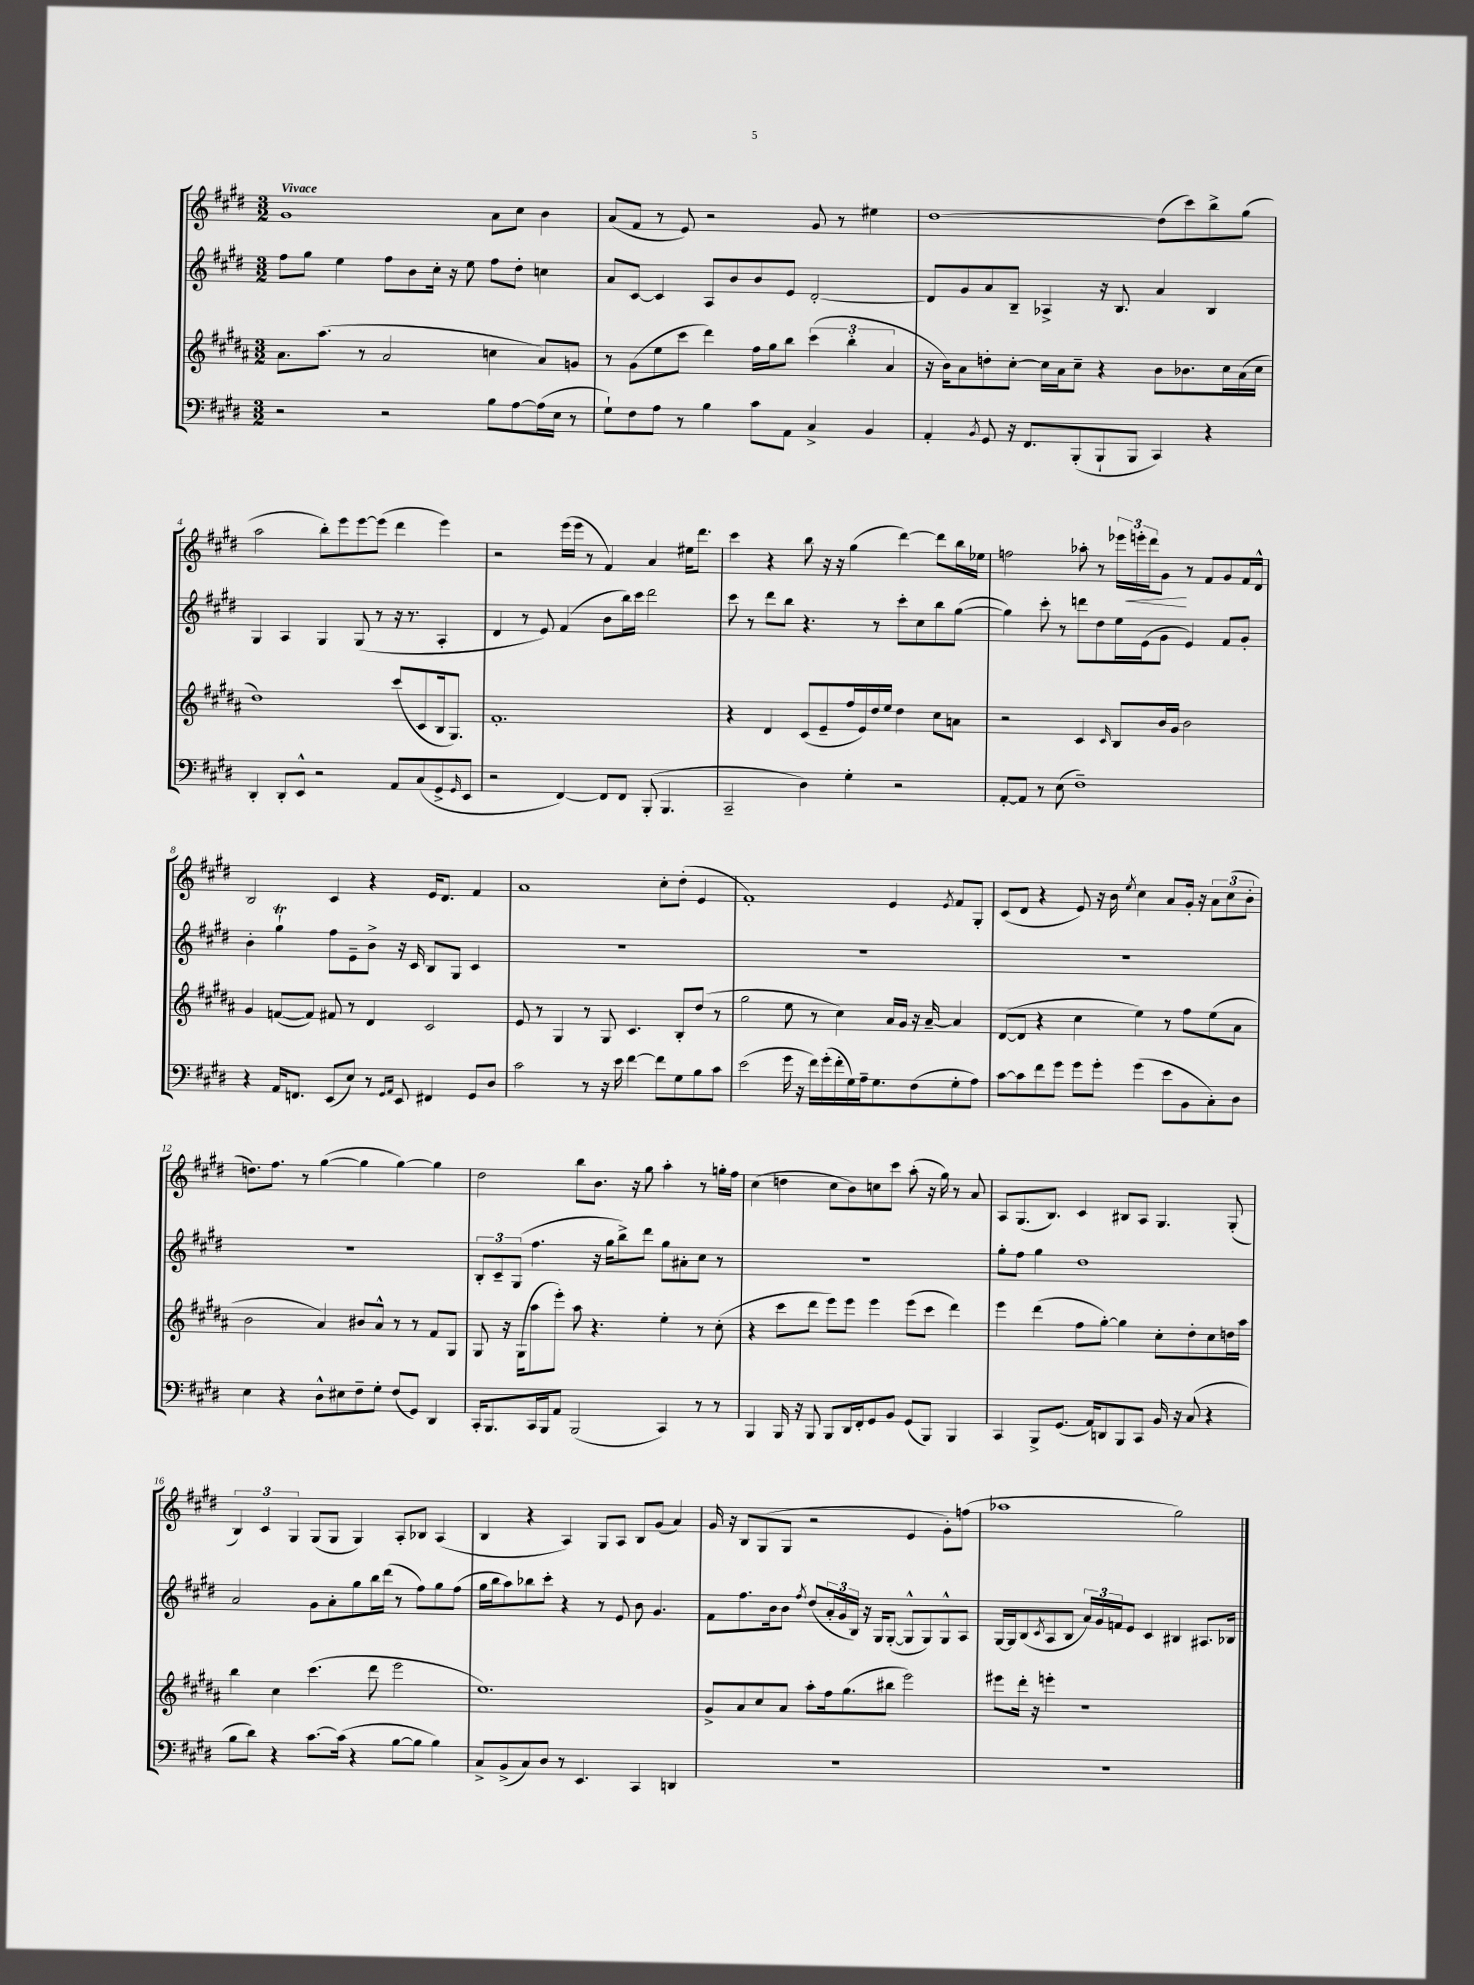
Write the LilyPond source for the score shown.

<<
\new StaffGroup <<
\new Staff = "s0" {
    \clef treble \key e \major \numericTimeSignature \time 3/2 \tempo "Vivace"
    gis'1 a'8 cis''8 b'4 |
    a'8( fis'8 r8 e'8) r2 gis'8 r8 eis''4 |
    dis''1~ dis''8( cis'''8) b''8-> gis''8( |
    a''2 b''8-.) e'''8 e'''8~ e'''8( dis'''4 e'''4) |
    r2 e'''16( e'''16 r8 fis'4) a'4 eis''16 dis'''8. |
    cis'''4 r4 b''8 r16 r16 gis''4( dis'''4~) dis'''8 b''16 ees''16 |
    f''2 aes''8-. r8 \tuplet 3/2 { ees'''16 e'''16-.\< dis'''16 } gis'8\! r8 fis'8 gis'8 fis'16 dis'16-^ |
    b2 cis'4 r4 e'16 dis'8. fis'4 |
    a'1 cis''8-. dis''8-.( e'4 |
    fis'1-.) e'4 \acciaccatura { e'8 } fis'8 gis8-. |
    cis'8( dis'8 r4 e'8) r16 b'16 \acciaccatura { e''8 } cis''4 a'8 gis'16-. r16 \tuplet 3/2 { a'8 cis''8( b'8-. } |
    d''8.) fis''8. r8 gis''4~( gis''4 gis''4~) gis''4 |
    dis''2 b''8 b'8. r16 gis''8 a''4-. r8 g''16-. fis''16 |
    cis''4( d''4 cis''8 b'8) c''8 cis'''8 a''8-.( r16 gis''16) r8 a'8 |
    a8 gis8.( b8.) cis'4 bis8 a8 gis4. gis8-.( |
    \tuplet 3/2 { b4) cis'4 gis4 } gis8( gis8 gis4) a8-. bes8 a4( |
    b4 r4 a4) gis8 a8 b8 gis'8( a'4) |
    gis'16 r16 b8 gis8( gis8 r2 e'4 gis'8-.) f''8( |
    aes''1 gis''2) \bar "|." |
}
\new Staff = "s1" {
    \clef treble \key e \major \numericTimeSignature \time 3/2
    fis''8 gis''8 e''4 fis''8 b'8 cis''16-. r16 e''8 fis''8 dis''8-. c''4 |
    a'8 cis'8~ cis'4 a8 b'8 b'8 e'8 dis'2~-. |
    dis'8 gis'8 a'8 b8-- aes4-> r16 b8. a'4 b4 |
    gis4 a4 gis4 gis8( r8 r16 r8. a4-. |
    dis'4 r8 e'8) fis'4( b'8 b''16) cis'''16 dis'''2 |
    cis'''8 r8 dis'''8 b''8 r4. r8 cis'''8-. cis''8 b''8 gis''8~( |
    gis''4) cis'''8-. r8 d'''8 dis''8 e''16 e'16( gis'8 e'4) fis'8 gis'8-. |
    b'4-. gis''4-!\trill fis''8 e'8-- b'8-> r16 cis'16 b8 gis8 cis'4 |
    R1. |
    R1. |
    R1. |
    R1. |
    \tuplet 3/2 { b8-. cis'8-- gis8( } fis''4. r16 gis''16 b''8->) dis'''8 gis''8 ais'8-. cis''8 r8 |
    R1. |
    gis''8-. fis''8 gis''4 dis''1 |
    a'2 gis'8 a'8-. gis''8 b''16 dis'''16( r8 fis''8) gis''8 fis''8( |
    gis''16 b''16 a''8) bes''8 cis'''8-. r4 r8 e'8 b'8 gis'4. |
    fis'8 fis''8. b'16 b'8 \acciaccatura { fis''8 } dis''8( \tuplet 3/2 { a'16-. gis'16 b16) } r16 gis16 gis8~-.( gis8-^ gis8) gis8-^ a8 |
    gis16~ gis16 b8( \acciaccatura { cis'8 } a8 b8 \tuplet 3/2 { a'16) gis'16 f'16 } e'8 cis'4 bis4 ais8. bes16 \bar "|." |
}
\new Staff = "s2" {
    \clef treble \key b \major \numericTimeSignature \time 3/2
    ais'8. ais''8.( r8 ais'2 c''4 ais'8) g'8 |
    r8 gis'8( e''8 cis'''8 dis'''4) fis''16 gis''16 b''8 \tuplet 3/2 { cis'''4( b''4-. ais'4 } |
    r16 b'16) ais'8 d''8-. cis''8~-. cis''16 ais'16 cis''8-- r4 b'8 bes'8. cis''16 ais'16( cis''16 |
    dis''1) cis'''8( cis'8 b16 gis8.) |
    fis'1.-. |
    r4 dis'4 cis'8( e'8-- fis''16 e'16) dis''16 e''16 dis''4 cis''8 a'8 |
    r2 cis'4 \grace { cis'16 } b8 b'16 gis'16 b'2 |
    gis'4 f'8~( f'8) fis'8 r8 dis'4 cis'2 |
    e'8 r8 gis4 r8 gis8 cis'4. b8-. dis''8( r8 |
    gis''2 e''8 r8 cis''4) ais'16 gis'16 r16 ais'16~-- ais'4 |
    dis'8~( dis'8 r4 cis''4 e''4) r8 fis''8 e''8( ais'8 |
    b'2 ais'4) bis'8 ais'8-^ r8 r8 fis'8 gis8 |
    gis8 r16 gis16( ais''8 e'''8-.) ais''8 r4. e''4-. r8 cis''8-.( |
    r4 cis'''8 dis'''8 e'''8) e'''8 e'''4 e'''8( cis'''8 dis'''4) |
    e'''4 dis'''4( fis''8 gis''8~-.) gis''4 cis''8-. dis''8-. cis''8 d''16 ais''16 |
    b''4 cis''4 cis'''4.( dis'''8 e'''2 |
    e''1.) |
    gis'8-> ais'8 cis''8 ais'8 ais''8-. fis''16 gis''8.( bis''8 e'''2) |
    eis'''8 dis'''16-. r16 e'''4-. r1 \bar "|." |
}
\new Staff = "s3" {
    \clef bass \key e \major \numericTimeSignature \time 3/2
    r2 r2 b8 a8~ a16( e16 r8 |
    gis8-!) fis8 a8 r8 b4 cis'8 a,8 cis4-> b,4 |
    a,4-. \acciaccatura { b,8 } gis,8 r16 fis,8. b,,8-.( b,,8-! b,,8 cis,4) r4 |
    dis,4-. dis,8-. e,8-^ r2 a,8 cis8( gis,8-> \grace { gis,16 } e,8 |
    r2 fis,4~) fis,8 fis,8 b,,8-.( b,,4. |
    cis,2-- dis4) gis4-. r2 |
    a,8~-. a,8 r8 e8( fis1--) |
    r4 a,16 f,8. e,8( e8) r8 \grace { gis,16 a,16 } e,8 fis,4 gis,8 dis8 |
    cis'2 r8 r16 e'16 fis'4~ fis'8 gis8 b8 cis'8 |
    e'2( gis'16 r16 fis'16) gis'16-.( fis'16-. gis16) a16-- gis8. fis8( gis8-. a8) |
    cis'8~ cis'8 fis'8 gis'8 gis'8 gis'8-. gis'4( e'8 b,8 cis8-.) dis8 |
    e4 r4 dis8-^ eis8 fis8-- gis8-. fis8( gis,8) dis,4 |
    cis,16-. b,,8. cis,16 b,,16 a,8 b,,2( cis,4) r8 r8 |
    b,,4 b,,16 r16 b,,8 b,,8 dis,16 fis,16-. gis,8 b,8 gis,8( b,,8) b,,4 |
    cis,4 b,,8-> gis,8.( a,16) d,8 b,,8 cis,8 b,16 r16 cis8( r4 |
    b8 dis'8) r4 cis'8.~ cis'16( r4 b8~ b8 b4) |
    cis8-> b,8->( cis8) dis8 r8 e,4. cis,4 d,4 |
    R1. |
    R1. \bar "|." |
}
>>
>>
